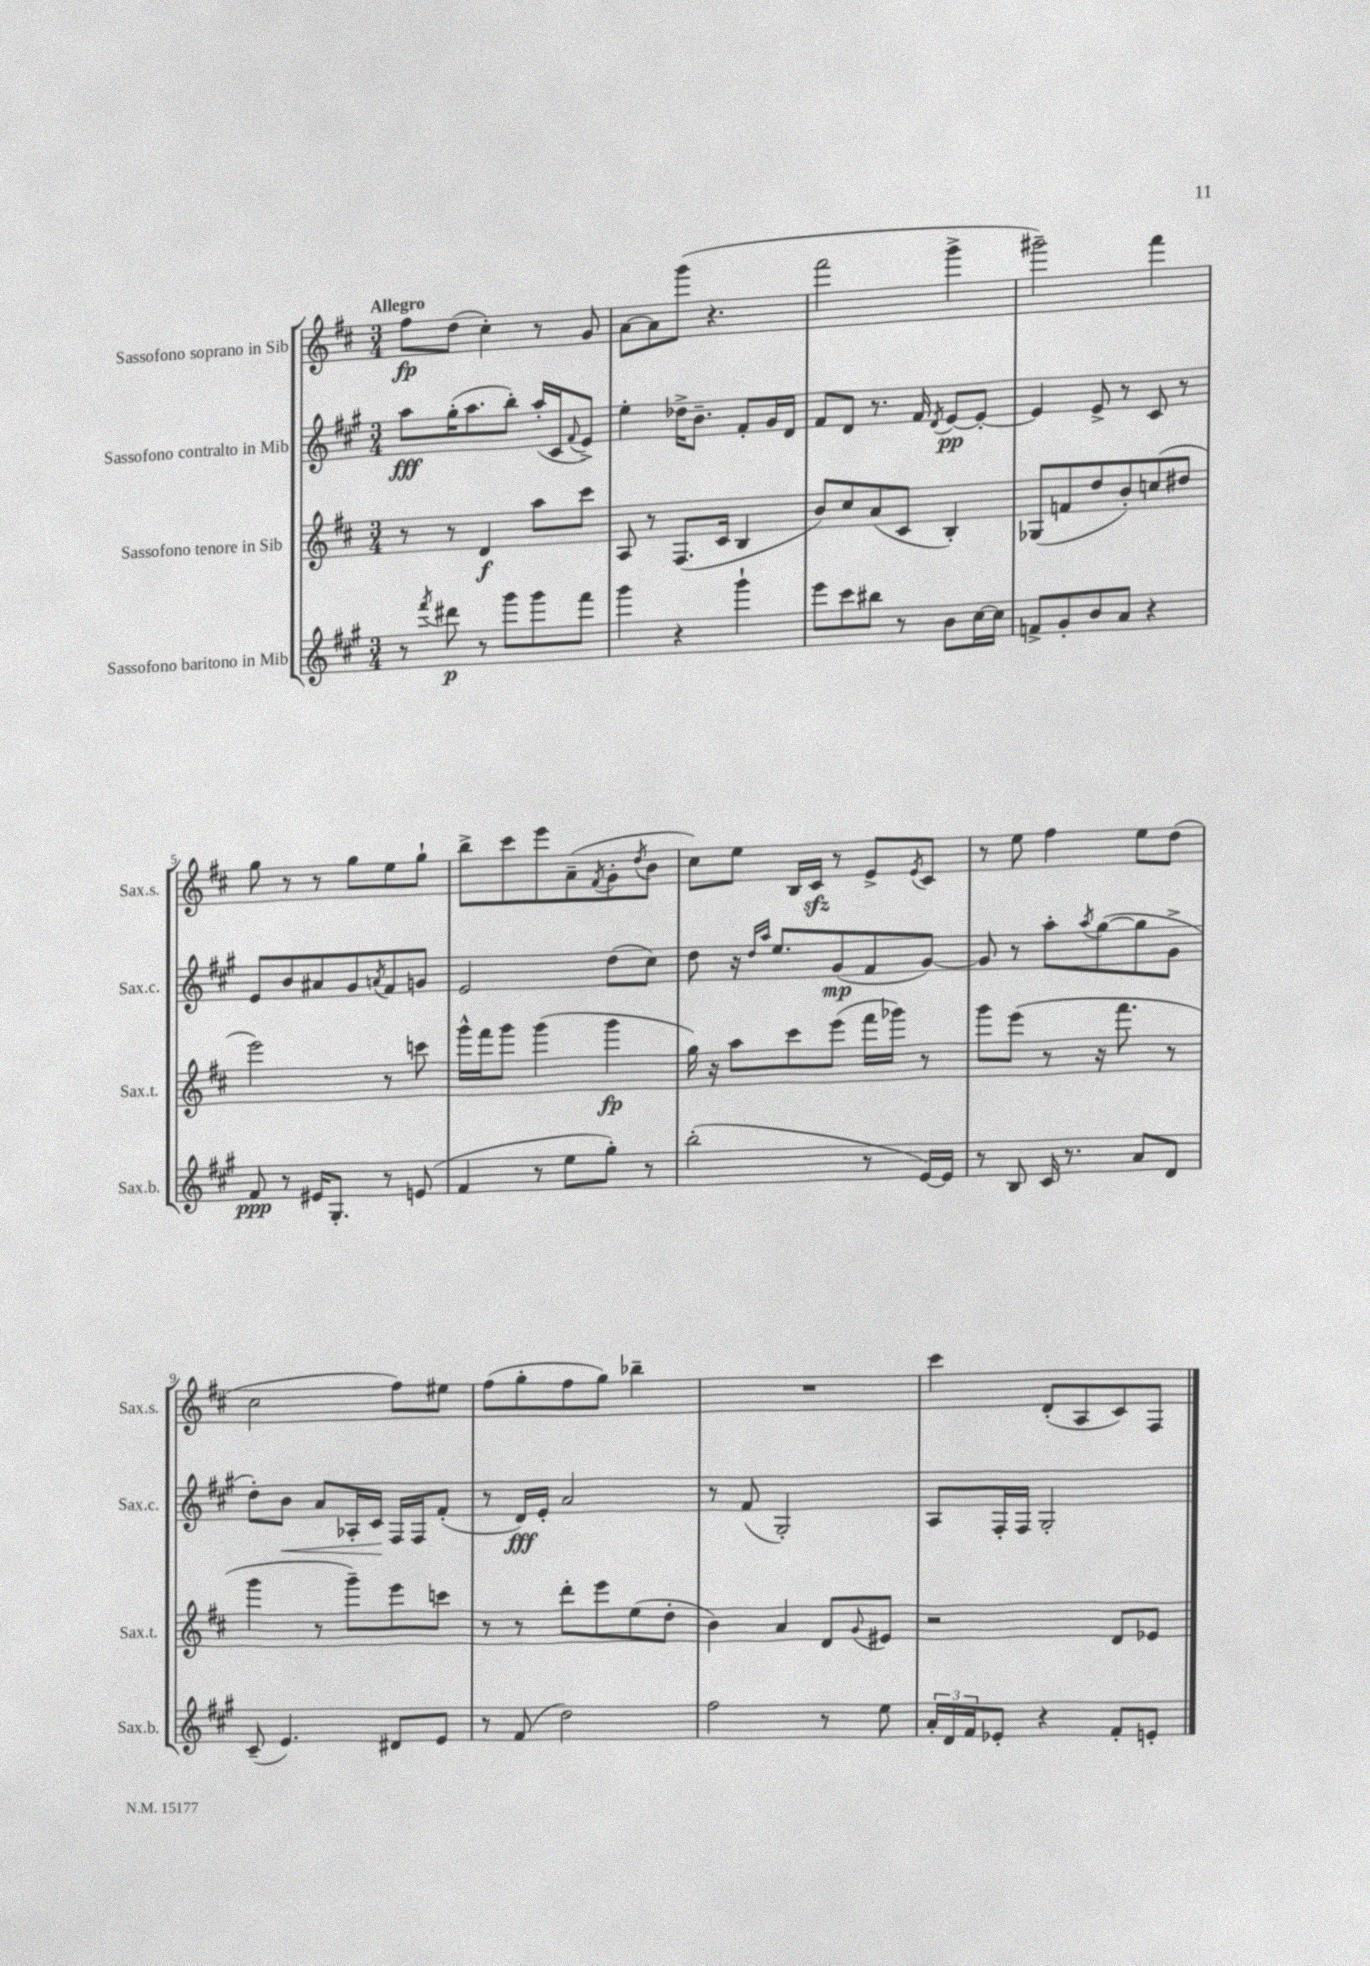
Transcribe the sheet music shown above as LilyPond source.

<<
\new StaffGroup <<
\new Staff = "s0" \with { instrumentName = "Sassofono soprano in Sib" shortInstrumentName = "Sax.s." } {
    \clef treble \key d \major \numericTimeSignature \time 3/4 \tempo "Allegro"
    fis''8\fp d''8( cis''4-.) r8 g'8 |
    a'8~ a'8 g'''8( r4. |
    fis'''2 g'''4-> |
    gis'''2--) fis'''4 |
    g''8 r8 r8 g''8 e''8 g''8-! |
    b''8-> cis'''8 e'''8 a'8--( \acciaccatura { fis'8 } g'8-. \acciaccatura { d''8 } b'8 |
    cis''8) e''8 b16 cis'16\sfz r8 e'8-> \acciaccatura { e'8 } cis'8 |
    r8 e''8 fis''4 e''8 d''8( |
    cis''2 fis''8) eis''8 |
    fis''8( g''8-. fis''8 g''8) bes''4-- |
    R2. |
    cis'''4 d'8-.( a8 cis'8) fis8 \bar "|." |
}
\new Staff = "s1" \with { instrumentName = "Sassofono contralto in Mib" shortInstrumentName = "Sax.c." } {
    \clef treble \key a \major \numericTimeSignature \time 3/4
    a''8\fff gis''16-.( a''8. b''8-.) a''16-.( cis'16 \appoggiatura { fis'8 } e'8->) |
    e''4-. des''16-> b'8.-- fis'8-. gis'16 d'16 |
    fis'8 d'8 r8. fis'16 \acciaccatura { d'8 } e'8~\pp e'8~-. |
    e'4 e'8-> r8 cis'8 r8 |
    e'8 b'8 ais'8 gis'8 \acciaccatura { a'8 } fis'8 g'8 |
    e'2 d''8( cis''8) |
    d''8 r16 \grace { d''16 a''16 } e''8. gis'8\mp( fis'8 gis'8~) |
    gis'8 r8 a''8-. \acciaccatura { a''8 } gis''8~( gis''8 gis'8-> |
    d''8-.) b'8\< a'8 aes16-. cis'16\! fis16 fis16 fis'8-.( |
    r8 d'16\fff) e'16-. a'2 |
    r8 fis'8( gis2-.) |
    a8 fis16-. fis16 gis2-. \bar "|." |
}
\new Staff = "s2" \with { instrumentName = "Sassofono tenore in Sib" shortInstrumentName = "Sax.t." } {
    \clef treble \key d \major \numericTimeSignature \time 3/4
    r8 r8 d'4\f a''8 cis'''8 |
    a8 r8 fis8.( cis'16 b4 |
    b'8) cis''8 a'8( cis'8 b4-.) |
    ges8( f'8 d''8 b'8-.) c''8( dis''8 |
    e'''2) r8 c'''8 |
    g'''16-^ fis'''16 g'''8 g'''4( g'''4\fp |
    g''16) r16 a''8 cis'''8 e'''8( fis'''16 ges'''16) r8 |
    g'''8 e'''8( r8 r16 fis'''8. r8 |
    g'''4 r8 g'''8--) e'''8 c'''8 |
    r8 r8 d'''8-. e'''8 e''8( d''8-. |
    b'4) a'4 d'8 \appoggiatura { g'8 } eis'8 |
    r2 d'8 ees'8 \bar "|." |
}
\new Staff = "s3" \with { instrumentName = "Sassofono baritono in Mib" shortInstrumentName = "Sax.b." } {
    \clef treble \key a \major \numericTimeSignature \time 3/4
    r8 \acciaccatura { fis'''8 } dis'''8\p r8 gis'''8 gis'''8 fis'''8 |
    gis'''4 r4 gis'''4-! |
    e'''8 cis'''8 bis''8 r8 b'8 cis''16~ cis''16 |
    f'8-> gis'8-. b'8 a'8 r4 |
    fis'8\ppp r8 eis'16 gis8.-. r8 e'8( |
    fis'4 r8 e''8 gis''8-.) r8 |
    b''2-.( r8 e'16~) e'16 |
    r8 b8 cis'16 r8. a'8 d'8 |
    cis'8--( e'4.) dis'8 e'8 |
    r8 fis'8( d''2) |
    fis''2 r8 e''8 |
    \tuplet 3/2 { a'16-. d'16 fis'16 } ees'8-. r4 fis'8-. e'8-. \bar "|." |
}
>>
>>
